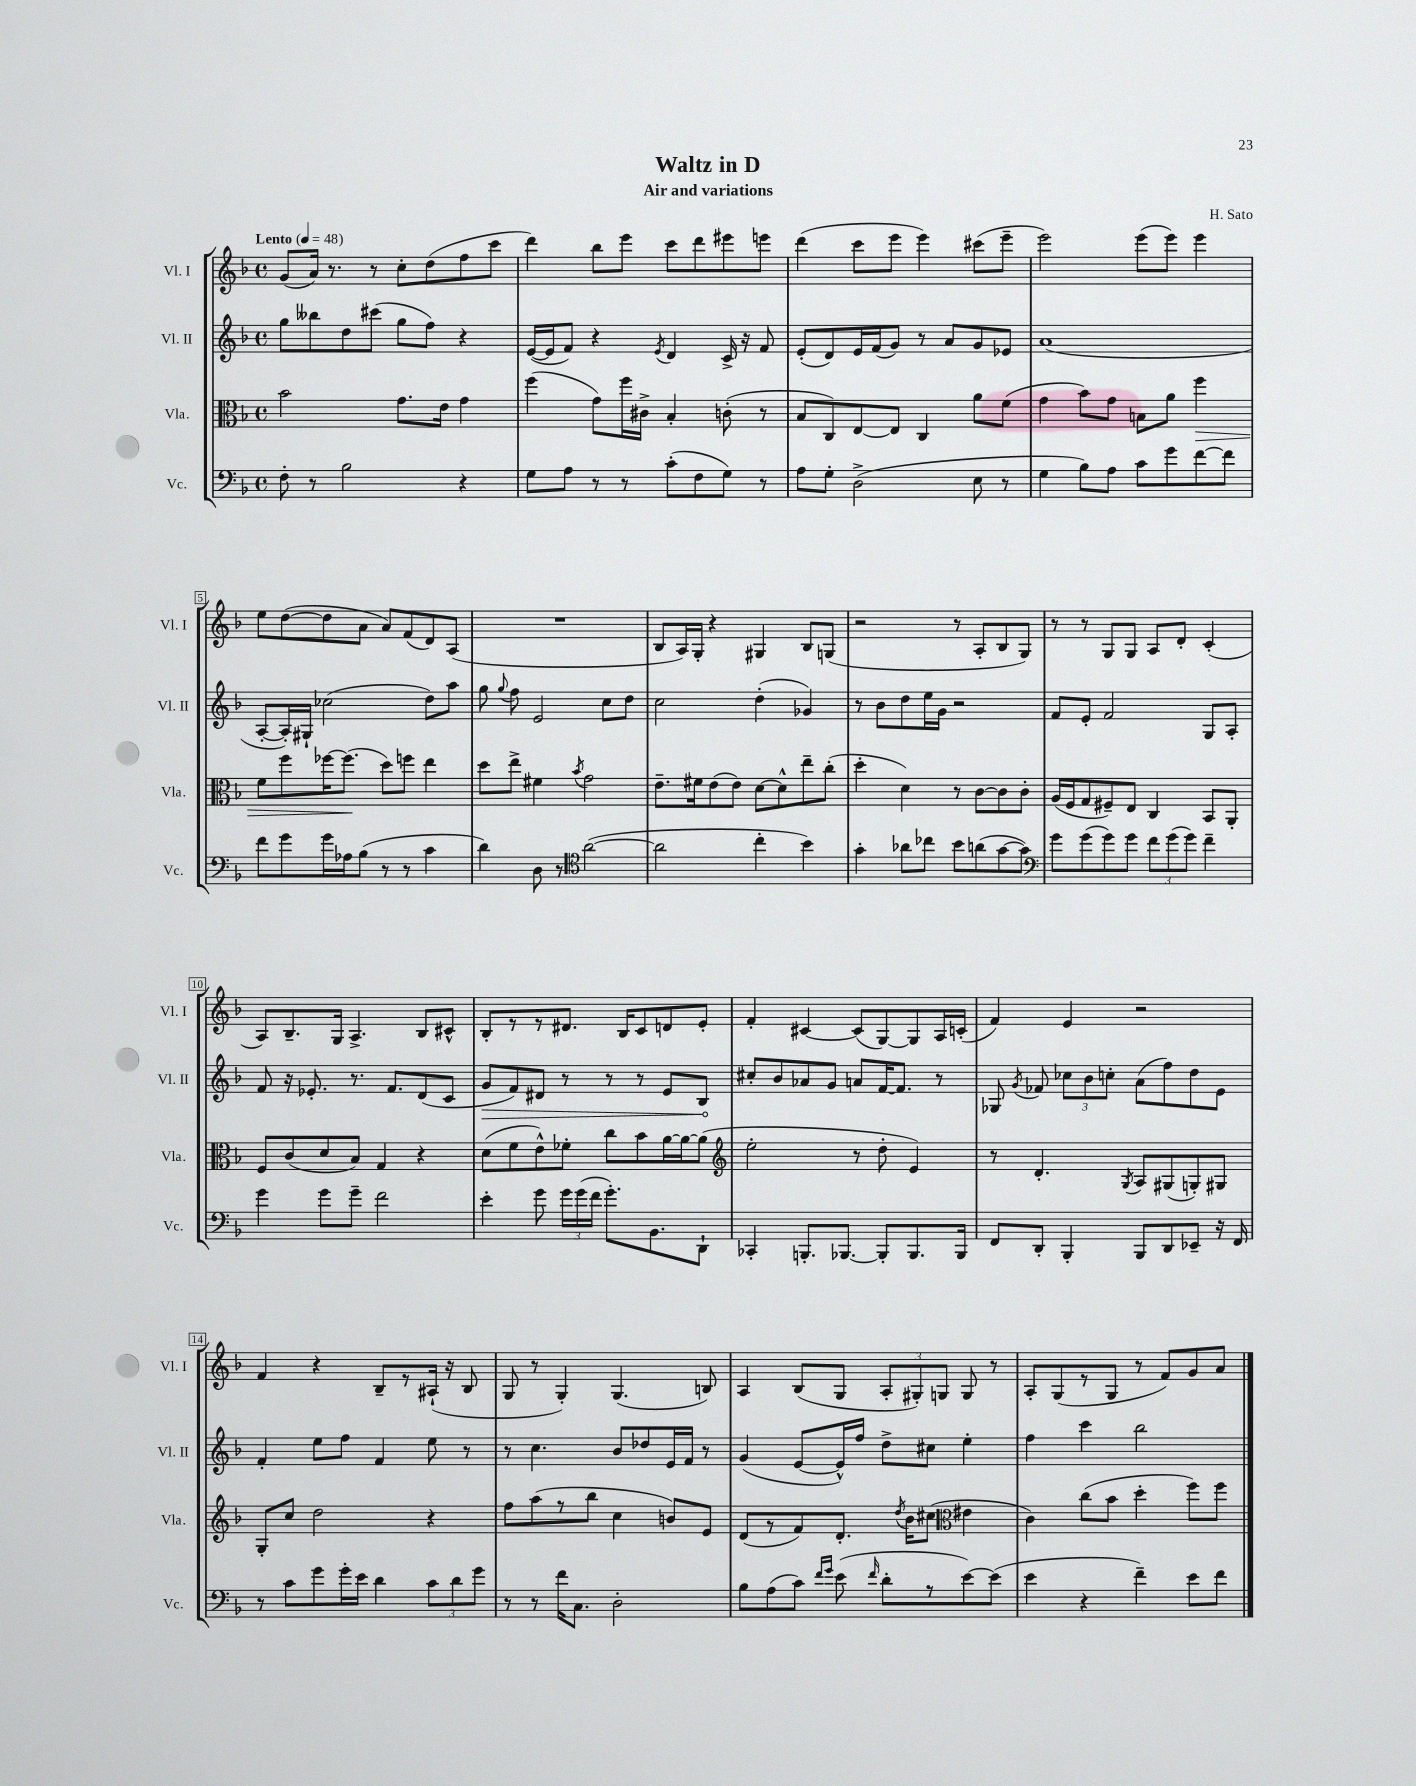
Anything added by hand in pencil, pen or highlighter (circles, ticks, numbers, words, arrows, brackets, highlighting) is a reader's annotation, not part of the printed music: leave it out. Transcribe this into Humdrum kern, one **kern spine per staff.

**kern	**kern	**kern	**kern
*staff4	*staff3	*staff2	*staff1
*clefF4	*clefC3	*clefG2	*clefG2
*k[b-]	*k[b-]	*k[b-]	*k[b-]
*M4/4	*M4/4	*M4/4	*M4/4
*met(c)	*met(c)	*met(c)	*met(c)
*MM48	*MM48	*MM48	*MM48
8F'\	2b-\	8gg\L	(8g/L
8r	.	8bb--\	16a/Jk)
.	.	.	8.r
2B-\	.	8dd\	.
.	.	(8ccc#\J	8r
.	8.g\L	8gg\L	8cc'\L
.	.	8ff\J)	(8dd\
.	16e\Jk	.	.
4r	4g\	4r	8ff\
.	.	.	8ccc\J
=	=	=	=
8G\L	(4ff\	([16e/LL	4ddd\)
.	.	16e/]J	.
8A\J	.	8f/J)	.
8r	8g\L)	4r	8bb-\L
8r	16ff\L	.	8eee\J
.	16c#^\JJ	.	.
.	.	8qe/	.
(8c'\L	4B-'/	4d/	8ccc\L
8F\	.	.	8ddd\
8G\J)	(8c'\	16c^/	8eee#\
.	.	16r	.
8r	8r	8f/	8eee\J
=	=	=	=
8A\L	8B-/L	(8e'/L	(4ddd\
8G'\J	8C/)	8d/)	.
(2D^\	[8E/	16e/L	8ccc\L
.	.	(16f/J	.
.	8E/]J	8g/J)	8eee\J
.	4C/	8r	4eee\)
.	.	8a/L	.
8E\	8a\L	8g/	(8ccc#\L
8r	(8f\J	8e-/J	8eee~\J
=	=	=	=
4G\	4g\	(1a	2eee\)
8B-\L)	8b-\L)	.	.
8A\J	8g\J	.	.
8c\L	8B\L	.	(8eee\L
8g\	8a\J	.	8eee\J)
[8f\	4ff\	.	4eee\
8f\]J	.	.	.
=	=	=	=
8f\L	8f\L	[8A'/L	8ee\L
8g\	8ff\	16A'/]L)	([8dd\
.	.	16G#`/JJ	.
16g\L	[16ff-\K	(2cc-\	8dd\]
16A-\J	(8.ff-\]J	.	.
(8B-\J	.	.	8a\J
8r	8dd\L)	.	8a/L)
8r	8ff\J	.	(8f/
4c\	4ee\	8dd\L)	8d/)
.	.	8aa\J	(8A/J
=	=	=	=
4d\)	8dd\L	8gg\	1r
.	.	8qqgg/	.
.	8ee^\J	8ff\	.
8D\	4f#\	2e/	.
8r	.	.	.
*clefC4	*	*	*
.	8qb-/	.	.
([2a\	2g\	.	.
.	.	8cc\L	.
.	.	8dd\J	.
=	=	=	=
2a\]	8.e~\L	2cc\	8B-/L
.	.	.	16A/L)
.	16f#\k	.	16G'/JJ
.	(8e\	.	4r
.	8e\J)	.	.
4cc'\	[8d\L	(4dd'\	4G#/
.	8d^^\]	.	.
4b-\)	8ee~\	4g-/)	8B-/L
.	(8cc'\J	.	(8G/J
=	=	=	=
4g'\	4dd'\	8r	2r
.	.	8b-\L	.
8a-\L	4d\)	8dd\	.
8cc-\J	.	16ee\L	.
.	.	16g\JJ	.
8b-\L	8r	2r	8r
(8a\	[8c\L	.	8A'/L
[8g\	8c\]	.	8B-/
8g\]J)	8c'\J	.	8G/J)
=	=	=	=
*clefF4	*	*	*
8g\L	(16A/LL	8f/L	8r
.	16F/J	.	.
(8g\	8G/	8e'/J	8r
8g\)	8F#~/)	2f/	8G/L
8g\J	8E/J	.	8G/J
12f\L	4C/	.	8A/L
(12g\	.	.	.
.	.	.	8d'/J
12g\J)	.	.	.
4f~\	8BB-/L	8G/L	(4c'/
.	8AA'/J	8A'/J	.
=	=	=	=
4g\	8F/L	8f/	8A/L)
.	(8c/	16r	8.B-~/
.	.	8.e-'/	.
8g\L	8d/	.	.
.	.	.	16G/Jk
8g~\J	8B-/J)	8.r	4.A^/
2f\	4G/	.	.
.	.	8.f/L	.
.	4r	(8d/	8B-/L
.	.	8c/J	8c#^^/J
=	=	=	=
4e'\	(8d\L	8g/L	8B-'/L
.	8f\	8f/)	8r
8g\	8e^^\)	8d#/J	8r
24g\LL	8f-'\J	8r	8.d#/J
(24g\	.	.	.
24f\JJ	.	.	.
8.g'\L)	8cc\L	8r	.
.	.	.	16B-/LK
.	8b-\	8r	8c/
8.BB-\	.	.	.
.	[16a\L	8e/L	8d/
.	16a\_J	.	.
8DD`\J	(8a\]J	8B-/J	8e'/J
=	=	=	=
*	*clefG2	*	*
4CC-'/	2ee'\	8cc#'/L	4f'/
.	.	8b-/	.
8.BBB'/L	.	8a-/	[4c#/
.	.	8g/J	.
[8.BBB-/J	.	.	.
.	8r	8a/L	(8c#/]L
8BBB-'/]L	8dd'\	[16f/K	[8G/)
.	.	8.f/]J	.
8.BBB-/	4e/)	.	8G/]
.	.	8r	16A/L
16BBB-/Jk	.	.	(16c'/JJ
=	=	=	=
8FF/L	8r	8G-/	4f/)
.	.	8qg/	.
8DD'/J	4.d'/	8f-/	.
4BBB-'/	.	12cc-\L	4e/
.	.	12b-\	.
.	.	12cc'\J	.
.	8qG/	.	.
8BBB-/L	8A/L	(8a\L	2r
8DD/	(8G#/	8ff\)	.
8EE-~/J	8G'/)	8dd\	.
16r	8G#/J	8e\J	.
16FF/	.	.	.
=	=	=	=
8r	8G'/L	4f'/	4f/
8c\L	8cc/J	.	.
8g\	2dd\	8ee\L	4r
16g'\L	.	8ff\J	.
16e\JJ	.	.	.
4d\	.	4f/	8B-~/L
.	.	.	8r
12c\L	4r	8ee\	(16A#`/Jk
.	.	.	16r
12d\	.	.	.
.	.	8r	8B-/
12g\J	.	.	.
=	=	=	=
8r	8ff\L	8r	8G/
8r	(8aa\	4.cc\	8r
16f\LK	8r	.	4G'/)
8.C\J	.	.	.
.	8bb-\J	.	.
2D'\	4cc\	8b-/L	(4.G/
.	.	8dd-/	.
.	8b/L)	16e/L	.
.	.	16f/JJ	.
.	8e/J	8r	8B/)
=	=	=	=
8B-\L	(8d/L	(4g/	4A/
(8A\	8r	.	.
8c\J)	8f/)	[8e/L	(8B-/L
16qqf/LL	.	.	.
16qqg/JJ	.	.	.
(8e\	8.d'/J	16e^^/]L)	8G/J
.	.	16ff/JJ	.
16qqf/	.	.	.
8d'\L	.	8dd^\L	12A'/L
.	8qdd/	.	.
.	16b-\LK	.	.
.	.	.	12G#'/)
8r	(8cc#\J	8cc#\J	.
.	.	.	12G/J
*	*clefC3	*	*
[8e\)	4e#\	4ee'\	8G/
(8e\]J	.	.	8r
=	=	=	=
4e\	4c\)	4ff\	8A'/L
.	.	.	(8G/
4r	(8cc\L	4ccc\	8r
.	8b-\J	.	8G/J
4f~\)	4dd'\	2bb-\	8r
.	.	.	8f/L)
8e\L	8ff\L)	.	8g/
8f\J	8ff\J	.	8a/J
==	==	==	==
*-	*-	*-	*-
